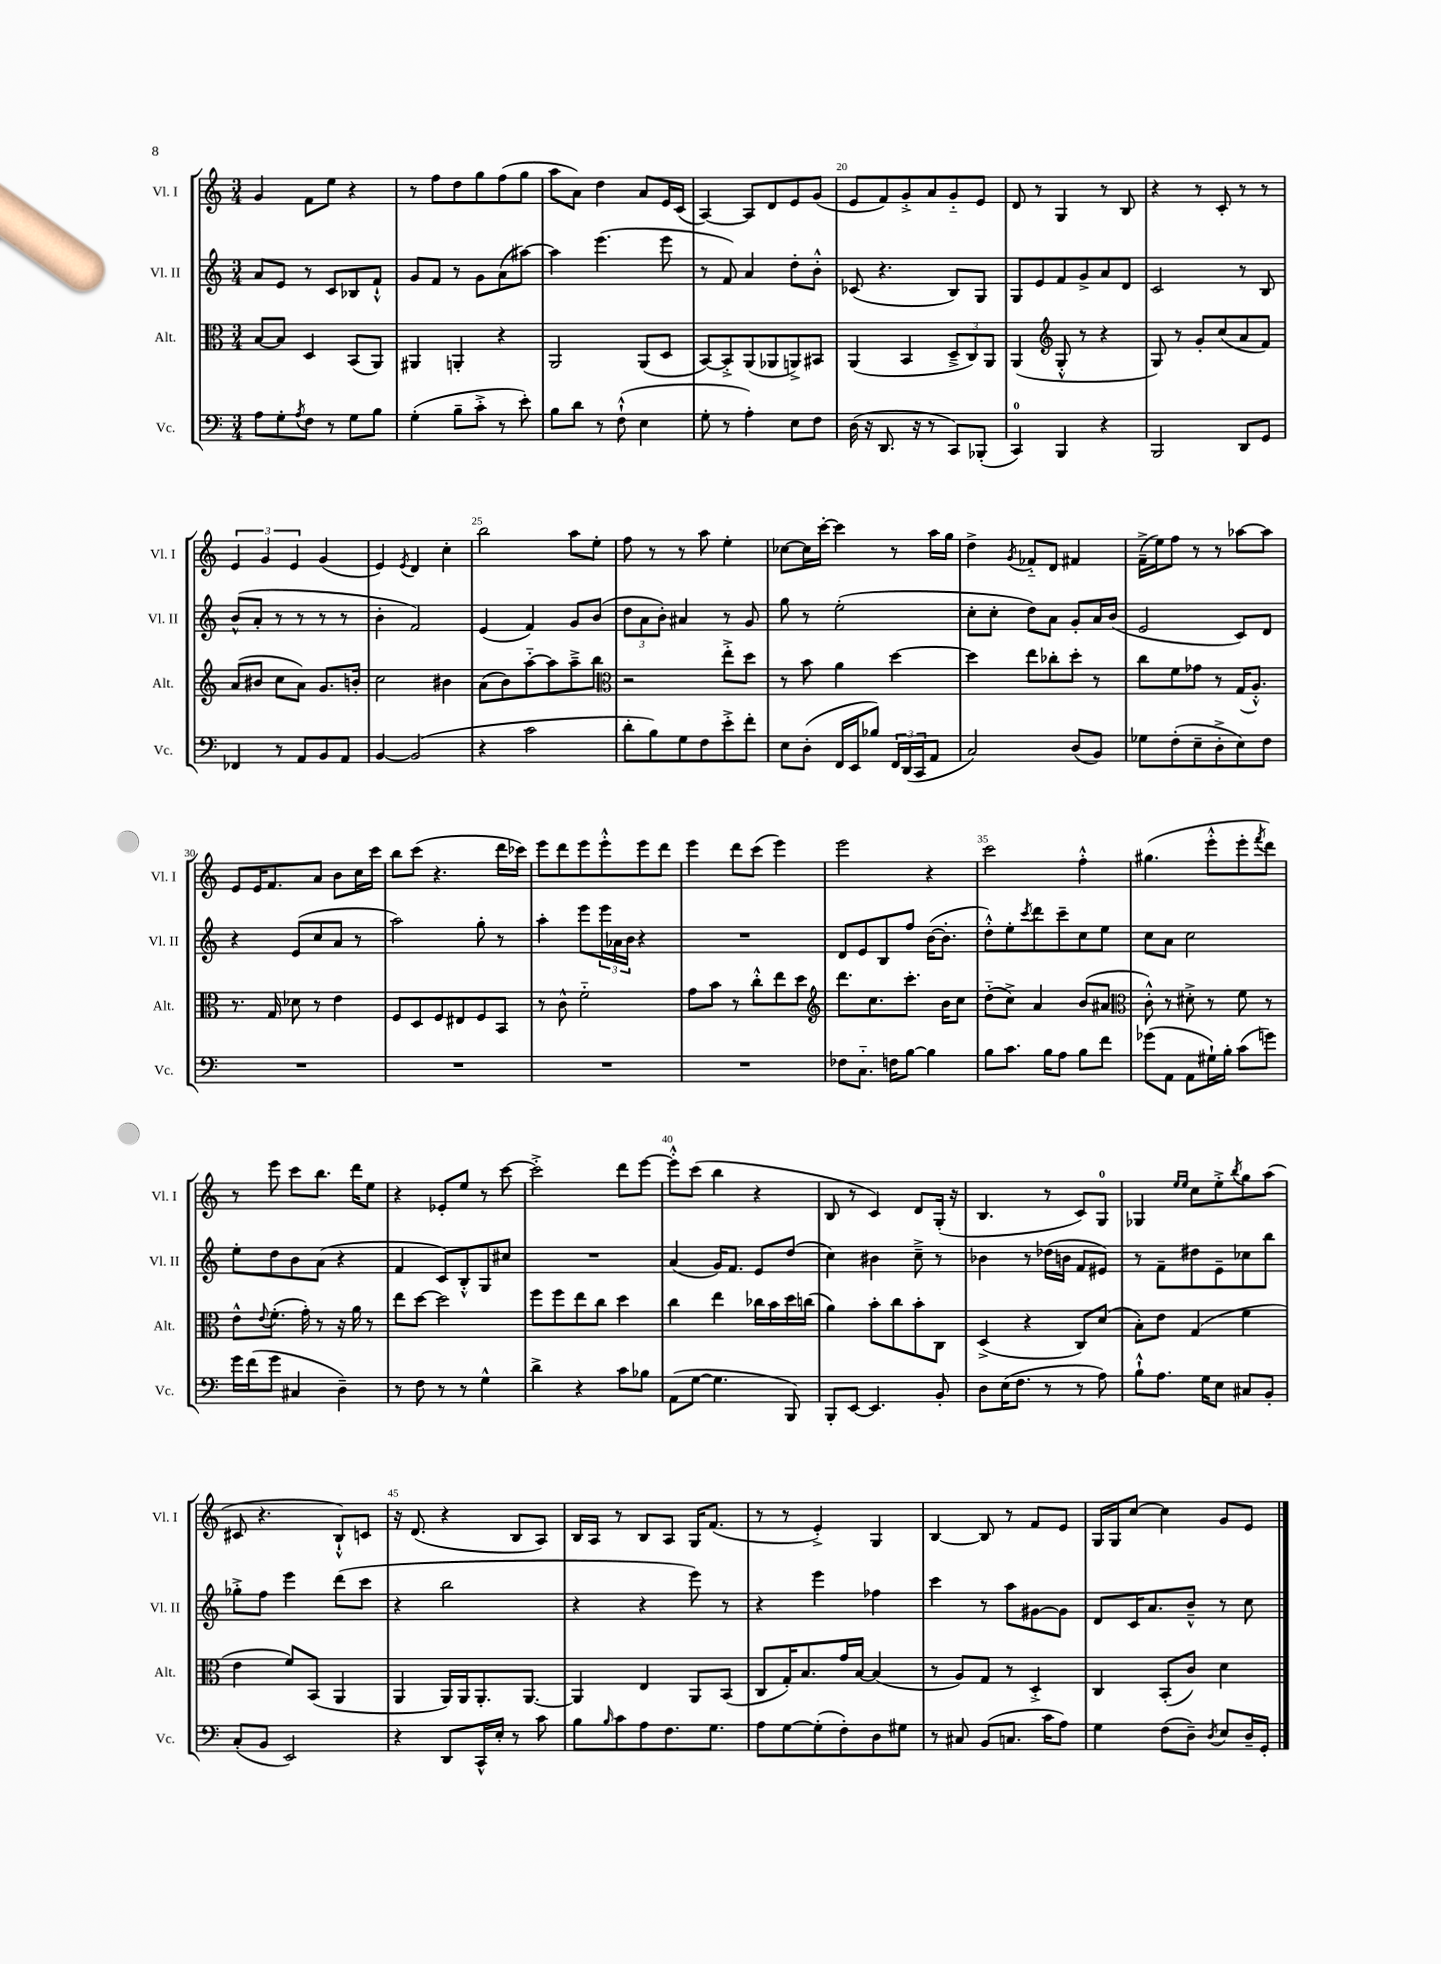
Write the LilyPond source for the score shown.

<<
\new StaffGroup <<
\new Staff = "s0" \with { instrumentName = "Vl. I" shortInstrumentName = "Vl. I" } {
    \clef treble \key c \major \numericTimeSignature \time 3/4
    g'4 f'8 e''8 r4 |
    r8 f''8 d''8 g''8 f''8( g''8 |
    a''8 a'8) d''4 a'8 e'16 c'16( |
    a4~) a8 d'8 e'8 g'8( |
    e'8 f'8) g'8-.-> a'8 g'8-_ e'8 |
    d'8 r8 g4 r8 b8 |
    r4 r8 c'8-. r8 r8 |
    \tuplet 3/2 { e'4 g'4 e'4 } g'4( |
    e'4) \acciaccatura { e'8 } d'4 c''4-. |
    b''2 a''8 e''8-. |
    f''8 r8 r8 a''8 e''4-. |
    ces''8~ ces''16 c'''16~-. c'''4 r8 a''16 g''16 |
    d''4-> \acciaccatura { g'8 } fes'8-_ d'8 fis'4 |
    f'16--->( e''16) f''8 r8 r8 aes''8~ aes''8 |
    e'8 e'16 f'8. a'8 b'8 c''16 c'''16 |
    b''8 c'''8( r4. d'''16 ces'''16) |
    e'''8 d'''8 e'''8 e'''8-.-^ e'''8 d'''8 |
    e'''4 d'''8 c'''8( e'''4) |
    e'''2 r4 |
    c'''2 f''4-.-^ |
    gis''4.( e'''8-.-^ e'''8-. \acciaccatura { f'''8 } d'''8) |
    r8 e'''8 c'''8 b''8. d'''16 e''8 |
    r4 ees'8-. e''8 r8 c'''8~ |
    c'''2-.-> d'''8 e'''8~ |
    e'''8-.-^ c'''8( b''4 r4 |
    b8 r8 c'4) d'8 g16-.( r16 |
    b4. r8 c'8) g8-0 |
    ges4 \grace { e''16 e''16 } c''8 e''8-.-> \acciaccatura { b''8 } g''8 a''8( |
    cis'8 r4. b8-!-^) c'8 |
    r16 d'8.( r4 b8 a8) |
    b16 a16 r8 b8 a8 g16 f'8.( |
    r8 r8 e'4-.->) g4 |
    b4~ b8 r8 f'8 e'8 |
    g16 g16 c''8~ c''4 g'8 e'8 \bar "|." |
}
\new Staff = "s1" \with { instrumentName = "Vl. II" shortInstrumentName = "Vl. II" } {
    \clef treble \key c \major \numericTimeSignature \time 3/4
    a'8 e'8 r8 c'8 bes8 f'8-!-^ |
    g'8 f'8 r8 g'8 a'8( ais''8~) |
    ais''4 e'''4.( e'''8 |
    r8 f'8) a'4 d''8-. b'8-.-^ |
    ces'8( r4. b8) g8 |
    g8 e'8 f'8 g'8-> a'8 d'8 |
    c'2 r8 b8 |
    b'8-^( a'8-. r8 r8 r8 r8 |
    b'4-. f'2) |
    e'4( f'4) g'8 b'8( |
    \tuplet 3/2 { d''8 a'8 b'8-.) } ais'4 r8 g'8 |
    g''8 r8 e''2-.( |
    c''8-. c''8-. d''8) a'8 g'8-. a'16 b'16( |
    e'2 c'8) d'8 |
    r4 e'8( c''8 a'8 r8 |
    a''2) g''8-. r8 |
    a''4-. e'''8 \tuplet 3/2 { e'''16 aes'16 b'16 } r4 |
    R2. |
    d'8 e'8 b8 f''8 b'16~( b'8.-. |
    d''8-.-^) e''8-. \acciaccatura { c'''8 } d'''8 c'''8-- c''8 e''8 |
    c''8 a'8 c''2 |
    e''8-. d''8 b'8 a'8( r4 |
    f'4 c'8) b8-.-^ g8 cis''8 |
    R2. |
    a'4( g'16) f'8. e'8 d''8( |
    c''4) bis'4 c''8---> r8 |
    bes'4 r8 des''16( b'16 f'8 eis'8) |
    r8 f'8-- dis''8 e'8-- ces''8 b''8 |
    ges''8-.-> f''8 e'''4 d'''8( c'''8 |
    r4 b''2 |
    r4 r4 e'''8) r8 |
    r4 e'''4 fes''4 |
    c'''4 r8 a''8 gis'8~ gis'8 |
    d'8 c'16 a'8. b'8---^ r8 c''8 \bar "|." |
}
\new Staff = "s2" \with { instrumentName = "Alt." shortInstrumentName = "Alt." } {
    \clef alto \key c \major \numericTimeSignature \time 3/4
    b8~ b8 d4 b,8( a,8) |
    ais,4 a,4-. r4 |
    a,2 a,8( d8 |
    b,8~) b,8-.-> a,8( aes,8 a,8->) bis,8 |
    a,4( b,4 \tuplet 3/2 { d8---> c8) a,8 } |
    a,4( \clef treble g8-.-^ r8 r4 |
    g8) r8 g'8-. c''8( a'8 f'8) |
    a'8( bis'8 c''8 a'8) g'8. b'16-. |
    c''2 bis'4 |
    a'8( b'8) a''8~-_ a''8 a''8---> b''8 |
    \clef alto r2 e''8-.-> d''8 |
    r8 b'8 a'4 d''4~ |
    d''4 e''8 ces''8-. d''8-. r8 |
    c''8 f'8 ges'8 r8 g16( a8.-.-^) |
    r8. g16 des'8 r8 e'4 |
    f8 d8 f8 eis8 f8 b,8 |
    r8 c'8-^ f'2-_ |
    g'8 b'8 r8 c''8-.-^ e''8 d''8 |
    \clef treble d'''8. c''8. c'''8.-. b'16 c''8 |
    d''8-_( c''8->) a'4 b'8( ais'8 |
    \clef alto c'8-.-^) r8 dis'8-.-> r8 f'8 r8 |
    e'8-^ \appoggiatura { e'8 } f'8.-.( g'16-.) r8 r16 a'16 r8 |
    e''8 d''8~ d''2 |
    f''8 f''8 e''8 c''8 d''4 |
    c''4 e''4 ces''16 b'16 d''16 c''16( |
    a'4) b'8-. c''8 b'8-. c8 |
    d4->( r4 c8) d'8( |
    b8-.) e'8 g4( f'4 |
    e'4 f'8) b,8( a,4 |
    a,4 a,16) a,16 a,8.-. a,8.~ |
    a,4 e4 a,8 b,8( |
    c8 g16-.) b8. g'16 b16~ b4( |
    r8 a8) g8 r8 d4-.-> |
    c4 b,8-.( c'8) d'4 \bar "|." |
}
\new Staff = "s3" \with { instrumentName = "Vc." shortInstrumentName = "Vc." } {
    \clef bass \key c \major \numericTimeSignature \time 3/4
    a8 g8-. \acciaccatura { a8 } f8 r8 g8 b8 |
    g4-.( b8-- c'8-.-> r8 e'8-.) |
    b8 d'8 r8 f8-!-^( e4 |
    g8-. r8 a4-.) e8 f8 |
    d16( r16 d,8. r16 r8 c,8) bes,,8-.( |
    c,4-0) b,,4 r4 |
    b,,2 d,8 g,8 |
    fes,4 r8 a,8 b,8 a,8 |
    b,4~ b,2( |
    r4 c'2 |
    d'8-. b8) g8 f8 e'8-.-> f'8-. |
    e8 d8-.( f,16 e,16 bes8) \tuplet 3/2 { f,16 d,16( c,16 } a,8 |
    c2) d8( b,8) |
    ges8 f8-.( e8-- d8-.-> e8) f8 |
    R2. |
    R2. |
    R2. |
    R2. |
    fes8 c8.-_ f16 b8~ b4 |
    b8 c'8. b16 a8 b8 f'8 |
    ges'8( a,8 a,8 gis16-!) b16-. c'8( g'8) |
    g'16 f'16( g'8 cis4 d4--) |
    r8 f8 r8 r8 g4-^ |
    d'4-> r4 c'8 bes8 |
    a,8( g8~ g4. b,,8) |
    b,,8-. e,8~ e,4. b,8-. |
    d8 e16( f8. r8 r8 a8) |
    b8-!-^ a8. g16 e8 cis8 b,8-. |
    c8-.( b,8 e,2) |
    r4 d,8 c,16-^ e16-. r8 c'8 |
    b8 \grace { b16 } c'8 a8 f8. g8. |
    a8 g8~ g8-.( f8-.) d8 gis8 |
    r8 cis8 b,8( c8. c'16 a8) |
    g4 f8( d8--) \acciaccatura { d8 } e8 d16-- g,16-. \bar "|." |
}
>>
>>
\layout { \context { \Score currentBarNumber = #16 \override BarNumber.break-visibility = ##(#f #t #t) barNumberVisibility = #(every-nth-bar-number-visible 5) } }
